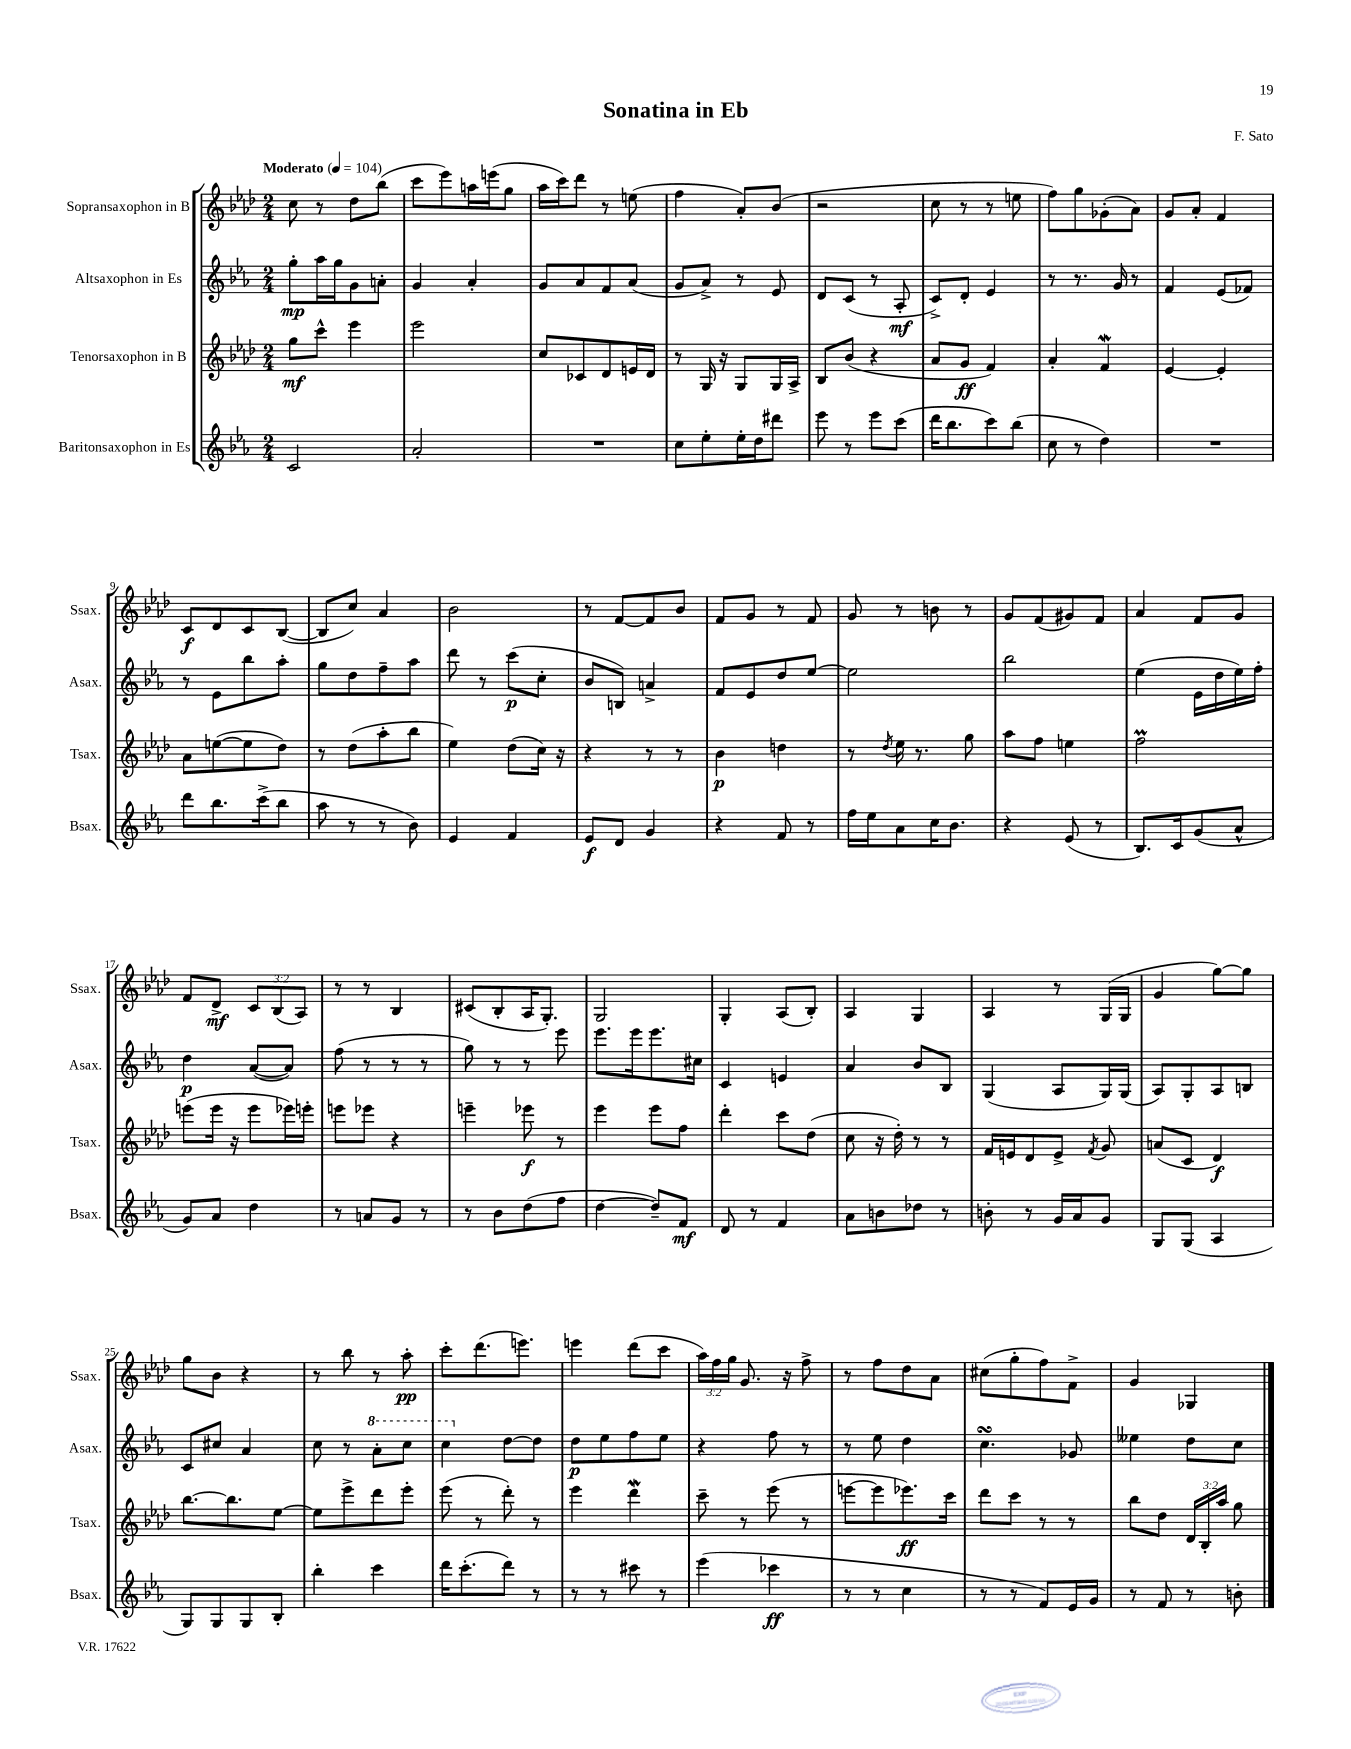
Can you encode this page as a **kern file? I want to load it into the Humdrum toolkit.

**kern	**kern	**kern	**kern
*staff4	*staff3	*staff2	*staff1
*clefG2	*clefG2	*clefG2	*clefG2
*k[b-e-a-]	*k[b-e-a-d-]	*k[b-e-a-]	*k[b-e-a-d-]
*M2/4	*M2/4	*M2/4	*M2/4
*MM104	*MM104	*MM104	*MM104
2c	8gg	8gg'	8cc
.	8ccc^^	16aa-	8r
.	.	16gg	.
.	4eee-	8g	8dd-
.	.	8a'	(8bb-
=	=	=	=
2a-'	2eee-	4g	8ccc
.	.	.	8eee-)
.	.	4a-'	16aa
.	.	.	(16eee
.	.	.	8gg
=	=	=	=
2r	8cc	8g	16aa-
.	.	.	16ccc)
.	8c-	8a-	8ddd-
.	8d-	8f	8r
.	16e	(8a-	(8ee
.	16d-	.	.
=	=	=	=
8cc	8r	8g	4ff
8ee-'	16G	8a-^)	.
.	16r	.	.
16ee-'	8G	8r	8a-')
16dd	.	.	.
8ddd#	16G	8e-	(8b-
.	16A-^	.	.
=	=	=	=
8eee-	8B-	8d	2r
8r	(8b-	(8c	.
8eee-	4r	8r	.
(8ccc	.	8A-'	.
=	=	=	=
16ddd	8a-	8c^)	8cc
8.bb-	.	.	.
.	8g	8d'	8r
8ccc)	4f)	4e-	8r
(8bb-	.	.	8ee
=	=	=	=
8cc	4a-'	8r	8ff)
8r	.	8.r	8gg
4dd)	4f	.	(8g-'
.	.	16g	.
.	.	8r	8a-)
=	=	=	=
2r	[4e-	4f	8g
.	.	.	8a-'
.	4e-']	(8e-	4f
.	.	8f-)	.
=	=	=	=
8ddd	8a-	8r	8c
8.bb-	([8ee	8e-	8d-
.	8ee]	8bb-	8c
(16ccc^	.	.	.
8bb-	8dd-)	8aa-'	([8B-
=	=	=	=
8aa-	8r	8gg	8B-]
8r	(8dd-	8dd	8cc)
8r	8aa-'	8ff~	4a-
8b-)	8bb-	8aa-	.
=	=	=	=
4e-	4ee-)	8ddd	2b-
.	.	8r	.
4f	(8dd-	(8ccc	.
.	16cc)	8cc'	.
.	16r	.	.
=	=	=	=
8e-	4r	8b-	8r
8d	.	8B)	[8f
4g	8r	4a^	8f]
.	8r	.	8b-
=	=	=	=
4r	4b-	8f	8f
.	.	8e-	8g
8f	4dd	8dd	8r
8r	.	[8ee-	8f
=	=	=	=
16ff	8r	2ee-]	8g
16ee-	.	.	.
.	8qdd-	.	.
8a-	16ee-	.	8r
.	8.r	.	.
16cc	.	.	8b
8.b-	.	.	.
.	8gg	.	8r
=	=	=	=
4r	8aa-	2bb-	8g
.	8ff	.	(8f
(8e-	4ee	.	8g#)
8r	.	.	8f
=	=	=	=
8.B-)	2ff	(4ee-	4a-
16c	.	.	.
(8g	.	16e-	8f
.	.	16dd	.
8a-^^	.	16ee-)	8g
.	.	16ff'	.
=	=	=	=
8g)	(8eee	4dd	8f
8a-	16eee	.	8d-^
.	16r	.	.
4dd	8eee	([8a-	12c
.	.	.	(12B-
.	16eee-)	8a-])	.
.	.	.	12A-)
.	16eee'	.	.
=	=	=	=
8r	8eee	(8ff	8r
8a	8eee-	8r	8r
8g	4r	8r	4B-
8r	.	8r	.
=	=	=	=
8r	4eee~	8gg)	(8c#
8b-	.	8r	8B-'
(8dd	8eee-	8r	16A-
.	.	.	8.G')
8ff	8r	8eee-	.
=	=	=	=
[4dd	4eee-	8.eee-	2G
.	.	16eee-	.
8dd~])	8eee-	8.eee-	.
8f	8ff	.	.
.	.	16cc#	.
=	=	=	=
8d	4ddd-'	4c	4G'
8r	.	.	.
4f	8ccc	4e	(8A-
.	(8dd-	.	8B-')
=	=	=	=
8a-	8cc	4a-	4A-
8b	16r	.	.
.	16dd-')	.	.
8dd-	8r	8b-	4G
8r	8r	8B-	.
=	=	=	=
8b'	16f	(4G	4A-
.	16e	.	.
8r	8d-	.	.
16g	8e^	8A-	8r
16a-	.	.	.
.	8qf	.	.
8g	8g	16G)	(16G
.	.	(16G	16G
=	=	=	=
8G	(8a	8A-)	4g
(8G	8c	8G'	.
4A-	4d-)	8A-	[8gg)
.	.	8B	8gg]
=	=	=	=
8G)	[8.bb-	8c	8gg
8G	.	8cc#	8b-
.	8.bb-]	.	.
8G	.	4a-	4r
8B-'	[8ee-	.	.
=	=	=	=
4bb-'	8ee-]	8cc	8r
.	8eee-^	8r	8bb-
4ccc	8ddd-	8aa-'	8r
.	8eee-'	8ccc	8aa-'
=	=	=	=
16ddd	(8eee-	4ccc	8ccc'
(8.ccc'	.	.	.
.	8r	.	(8.ddd-
8ddd)	8ddd-')	[8dd	.
.	.	.	8.eee)
8r	8r	8dd]	.
=	=	=	=
8r	4eee-	8dd	4eee
8r	.	8ee-	.
8ccc#	4ddd-	8ff	(8ddd-
8r	.	8ee-	8ccc
=	=	=	=
(4eee-	8ccc~	4r	24aa-)
.	.	.	24ff
.	.	.	24gg
.	8r	.	8.g
4ccc-	(8eee-	8ff	.
.	.	.	16r
.	8r	8r	8ff^
=	=	=	=
8r	[8eee	8r	8r
8r	8eee]	8ee-	8ff
4cc	8.eee-)	4dd	8dd-
.	.	.	8a-
.	16ccc	.	.
=	=	=	=
8r	8ddd-	4.cc	(8cc#
8r	8ccc	.	8gg'
8f)	8r	.	8ff)
16e-	8r	8g-	8f^
16g	.	.	.
=	=	=	=
8r	8bb-	4ee--	4g
8f	8dd-	.	.
8r	24d-	8dd	4G-
.	24B-'	.	.
.	24aa-	.	.
8b'	8gg	8cc	.
==	==	==	==
*-	*-	*-	*-
